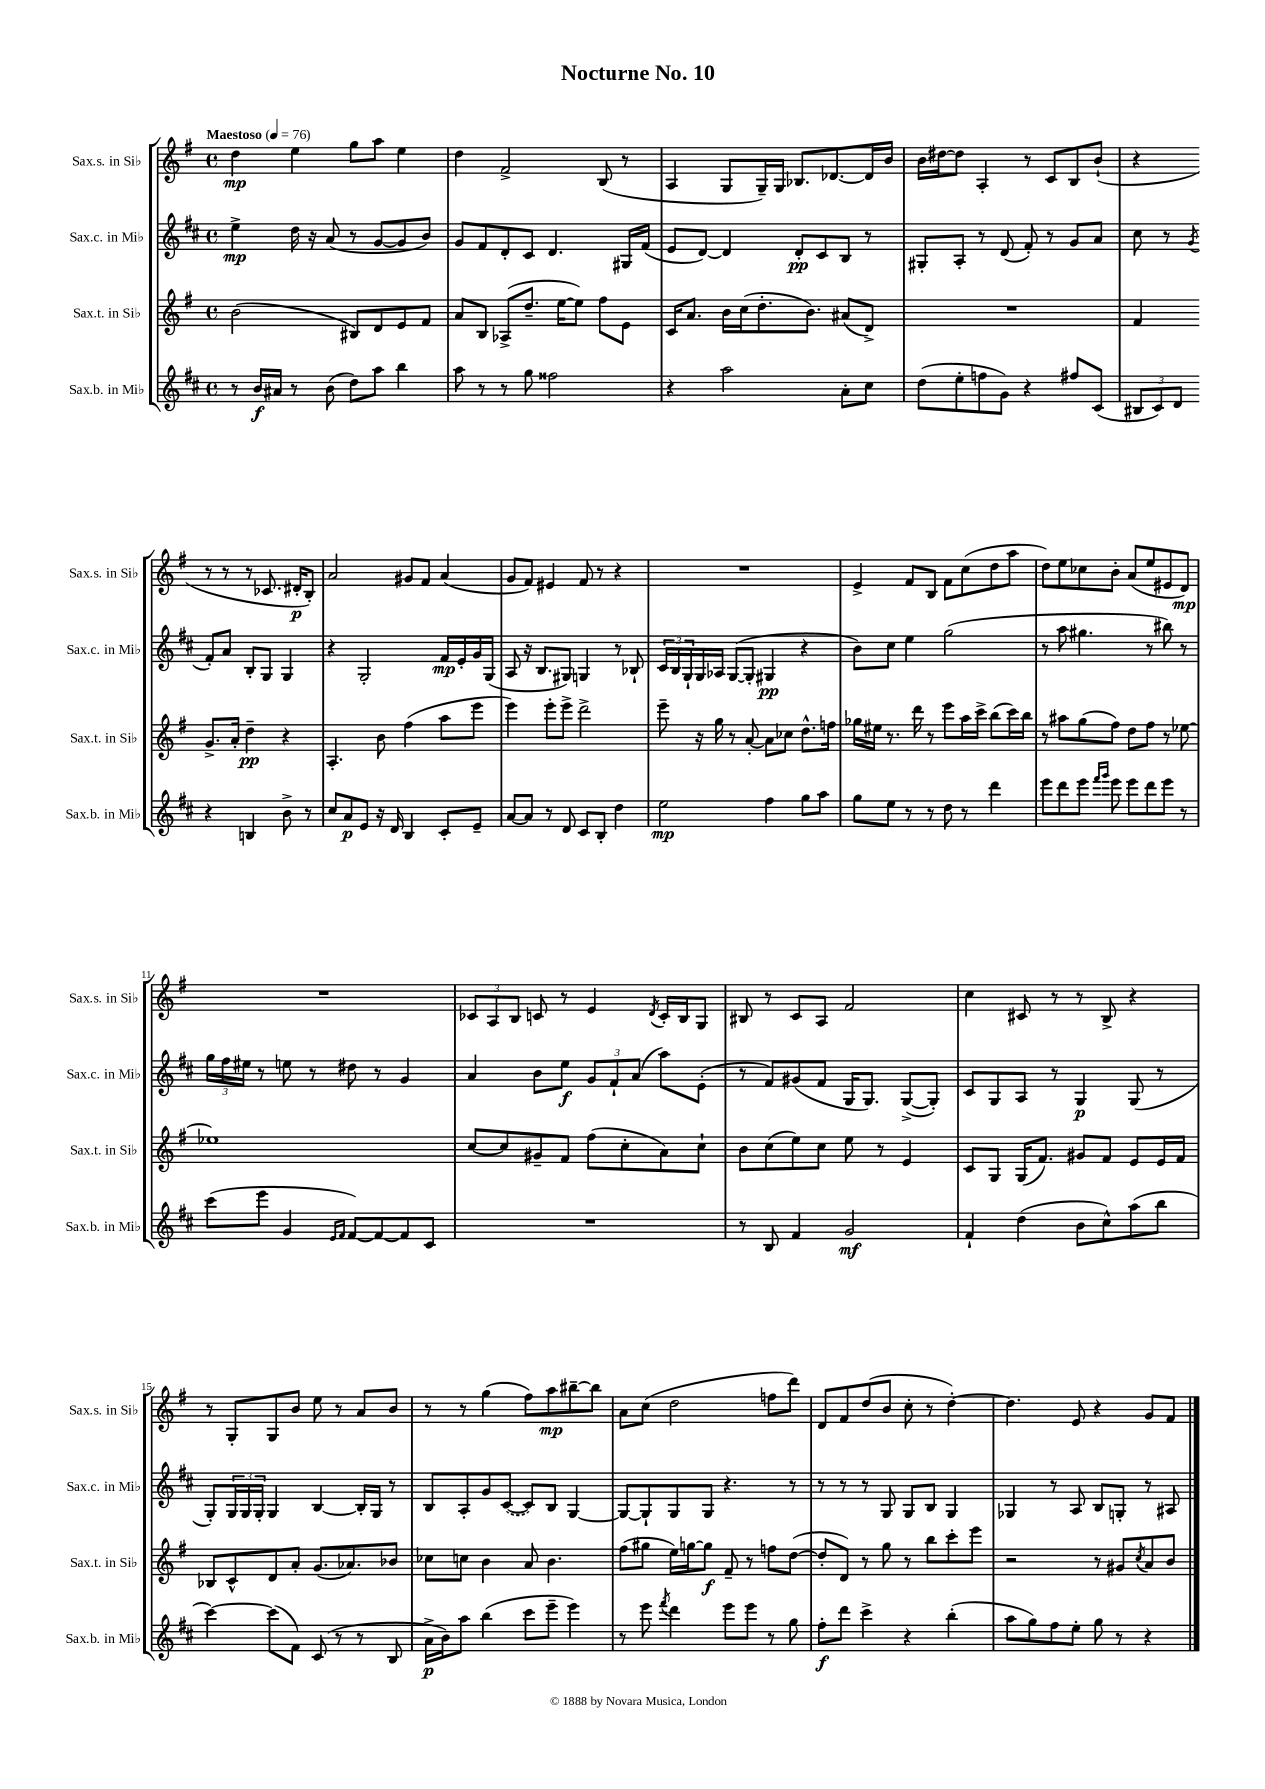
\header { title = "Nocturne No. 10" }
<<
\new StaffGroup <<
\new Staff = "s0" \with { instrumentName = "Sax.s. in Sib" shortInstrumentName = "Sax.s. in Sib" } {
    \clef treble \key g \major \defaultTimeSignature \time 4/4 \tempo "Maestoso" 4 = 76
    d''4\mp e''4 g''8 a''8 e''4 |
    d''4 fis'2-> b8( r8 |
    a4 g8 g16--) g16 bes8. des'8.~ des'16 b'16 |
    b'16 dis''16~ dis''8 a4-. r8 c'8 b8 b'8-!( |
    r4 r8 r8 r8 ces'8. dis'16-.\p b8-.) |
    a'2 gis'8 fis'8 a'4( |
    g'8 fis'8) eis'4 fis'8 r8 r4 |
    R1 |
    e'4-> fis'8 b8 fis'8 c''8( d''8 a''8 |
    d''8) e''8 ces''8 b'8-. a'8( e''8 eis'8 d'8\mp) |
    R1 |
    \tuplet 3/2 { ces'8 a8 b8 } c'8 r8 e'4 \acciaccatura { d'8 } c'16-. b16 g8 |
    bis8 r8 c'8 a8 fis'2 |
    c''4 cis'8 r8 r8 b8-> r4 |
    r8 g8-. g8 b'8 e''8 r8 a'8 b'8 |
    r8 r8 g''4( fis''8) a''8\mp bis''8~-- bis''8 |
    a'8 c''8( d''2 f''8 d'''8) |
    d'8 fis'8 d''8( b'8 c''8-. r8 d''4~-.) |
    d''4. e'8 r4 g'8 fis'8 \bar "|." |
}
\new Staff = "s1" \with { instrumentName = "Sax.c. in Mib" shortInstrumentName = "Sax.c. in Mib" } {
    \clef treble \key d \major \defaultTimeSignature \time 4/4
    e''4->\mp d''16 r16 a'8( r8 g'8~ g'8 b'8) |
    g'8 fis'8 d'8-. cis'8 d'4. gis16 fis'16( |
    e'8 d'8~) d'4 d'8-.\pp cis'8 b8 r8 |
    gis8-. a8-. r8 d'8( fis'8-.) r8 g'8 a'8 |
    cis''8 r8 \acciaccatura { g'8 } fis'8-. a'8 b8-. g8 g4 |
    r4 g2-. fis'16\mp e'16-. g'16 g16( |
    a8 r16 b8. gis8) g4 r8 bes8-! |
    \tuplet 3/2 { cis'16 b16 g16-! } g16 aes16 g8~( g8-. gis4\pp r4 |
    b'8) cis''8 e''4 g''2( |
    r8 a''8 gis''4. r8 bis''8) r8 |
    \tuplet 3/2 { g''16 fis''16 eis''16 } r8 e''8 r8 dis''8 r8 g'4 |
    a'4 b'8 e''8\f \tuplet 3/2 { g'8 fis'8-! a'8( } a''8) e'8-.( |
    r8 fis'8) gis'8( fis'8 g16 g8.) g8~->( g8-.) |
    cis'8 g8 a8 r8 g4\p g8( r8 |
    g8-.) \tuplet 3/2 { g16 g16 g16-. } g4 b4~ b16-. g16 r8 |
    b8 a8-. g'8 \once \slurDashed cis'8~( cis'8) b8 g4~ |
    g8~ g8-! g8 g8 r4. r8 |
    r8 r8 r8 g8 g8 b8 g4 |
    ges4 r8 a8 b8 g8-. r8 ais8 \bar "|." |
}
\new Staff = "s2" \with { instrumentName = "Sax.t. in Sib" shortInstrumentName = "Sax.t. in Sib" } {
    \clef treble \key g \major \defaultTimeSignature \time 4/4
    b'2( bis8) d'8 e'8 fis'8 |
    a'8 b8 aes8->( d''8.-- e''16~ e''8) fis''8 e'8 |
    c'16 a'8. b'16 c''16( d''8.-. b'8.) ais'8( d'8->) |
    R1 |
    fis'4 g'8.-> a'16-. d''4--\pp r4 |
    a4.-. b'8 fis''4( a''8 e'''8 |
    e'''4) e'''8-. e'''8-> d'''2-> |
    e'''8-- r16 g''16 r8 a'8~-. a'8 ces''8 d''8.-^ f''16 |
    ges''16 eis''16 r8. d'''16 r8 e'''8 a''16 c'''16-> b''8( c'''16) b''16 |
    r8 ais''8 g''8( fis''8) d''8 fis''8 r8 ees''8~ |
    ees''1 |
    c''8~ c''8 gis'8-- fis'8 fis''8( c''8-. a'8) c''8-! |
    b'8 c''8( e''8) c''8 e''8 r8 e'4 |
    c'8 g8 g16( fis'8.) gis'8 fis'8 e'8 e'16 fis'16 |
    bes8 c'8-^ d'8 a'8-. g'8.( aes'8.) bes'8 |
    ces''8 c''8 b'4 a'8 b'4. |
    fis''8( gis''8 e''16) g''16~ g''8\f fis'8-- r8 f''8 d''8~( |
    d''8-. d'8) r8 g''8 r8 b''8 c'''8-. e'''8 |
    r2 r8 gis'8 \acciaccatura { c''8 } a'8 b'8 \bar "|." |
}
\new Staff = "s3" \with { instrumentName = "Sax.b. in Mib" shortInstrumentName = "Sax.b. in Mib" } {
    \clef treble \key d \major \defaultTimeSignature \time 4/4
    r8 b'16\f ais'16 r8 b'8( d''8) a''8 b''4 |
    a''8 r8 r8 g''8 fisis''2 |
    r4 a''2 a'8-. cis''8 |
    d''8( e''8-. f''8 g'8) r4 fis''8 cis'8( |
    \tuplet 3/2 { bis8 cis'8) d'8 } r4 b4 b'8-> r8 |
    cis''8 a'8\p e'8 r16 d'16 b4 cis'8-. e'8-- |
    a'8~ a'8 r8 d'8 cis'8 b8-. d''4 |
    e''2\mp fis''4 g''8 a''8 |
    g''8 e''8 r8 r8 d''8 r8 d'''4 |
    e'''8 d'''8 e'''8 \grace { fis'''16 g'''16 } e'''8 e'''8 d'''8 e'''8 r8 |
    cis'''8( e'''8 g'4 \grace { e'16 fis'16 } fis'8~) fis'8~ fis'8 cis'8 |
    R1 |
    r8 b8 fis'4 g'2\mf |
    fis'4-! d''4( b'8 cis''8-^) a''8( b''8 |
    cis'''4~) cis'''8( fis'8) cis'8( r8 r8 b8 |
    a'16->\p b'16) a''8 b''4( cis'''8 e'''8-- e'''4) |
    r8 e'''8 \acciaccatura { fis'''8 } d'''4 e'''8 e'''8 r8 g''8 |
    fis''8-.\f d'''8 cis'''4-> r4 b''4-.( |
    a''8 g''8) fis''8 e''8-. g''8 r8 r4 \bar "|." |
}
>>
>>
